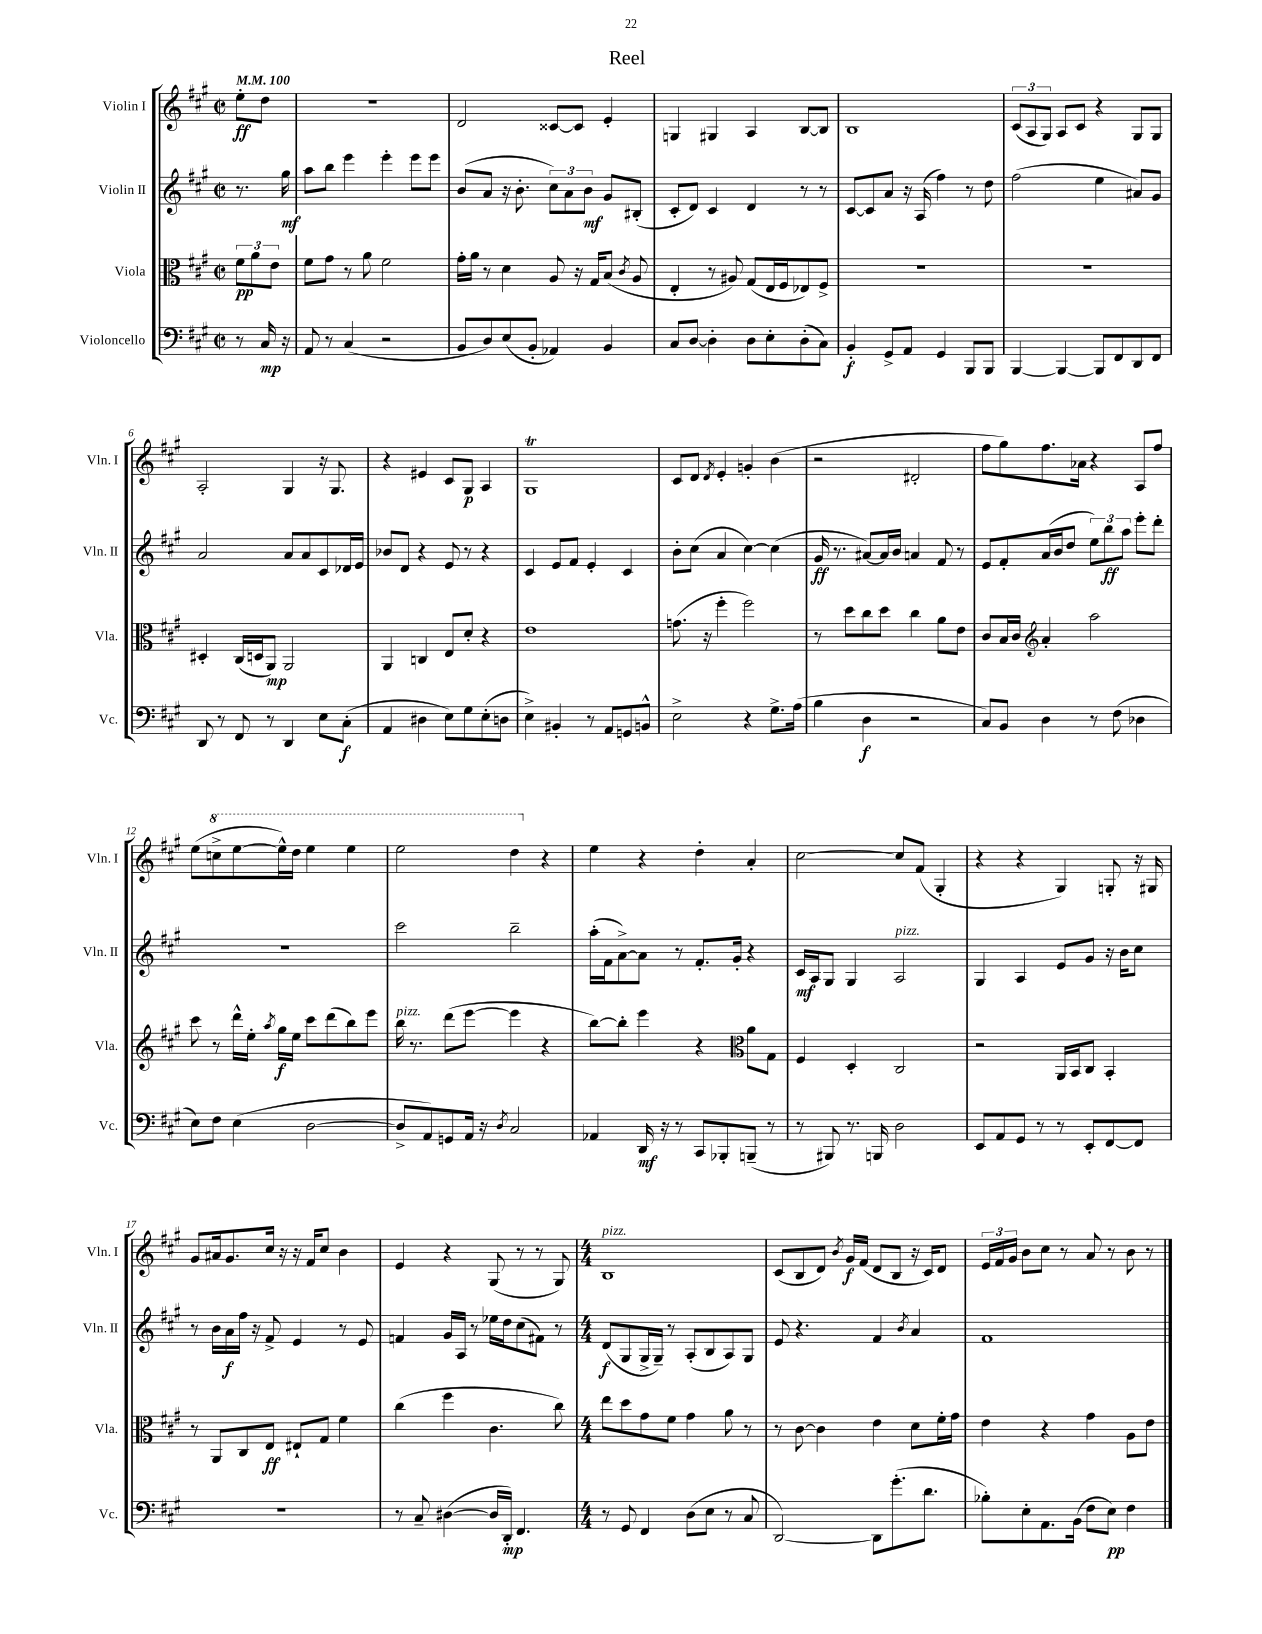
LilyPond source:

\header { title = "Reel" }
<<
\new StaffGroup <<
\new Staff = "s0" \with { instrumentName = "Violin I" shortInstrumentName = "Vln. I" } {
    \clef treble \key a \major \defaultTimeSignature \time 2/2 \partial 4 \tempo 4 = 100
    \autoBeamOff e''8[-.\ff d''8] |
    r1 |
    d'2 cisis'8[~ cisis'8] e'4-. |
    g4 gis4 a4 b8[~ b8] |
    b1 |
    \tuplet 3/2 { cis'8[( a8 gis8]) } a8[ cis'8] r4 gis8[ gis8] |
    a2-. gis4 r16 gis8. |
    r4 eis'4 cis'8[ gis8]\p a4 |
    gis1\trill |
    cis'8[ d'8] \acciaccatura { d'8 } e'4-. g'4-. b'4( |
    r2 dis'2-. |
    fis''8[ gis''8) fis''8. aes'16] r4 a8[ fis''8] |
    e''8[( \ottava #1 c'''8-> e'''8~ e'''16-^) d'''16] e'''4 e'''4 |
    e'''2 d'''4 \ottava #0 r4 |
    e''4 r4 d''4-. a'4-. |
    cis''2~ cis''8[ fis'8]( gis4-. |
    r4 r4 gis4) g8-. r16 gis16 |
    gis'8[ ais'16 gis'8. cis''16] r16 r16 fis'16[ cis''8] b'4 |
    e'4 r4 gis8( r8 r8 gis8) |
    \numericTimeSignature \time 4/4 b1^\markup { \italic "pizz." } |
    cis'8[( b8 d'8]) \acciaccatura { b'8 } gis'16[\f fis'16]( d'8[ b8] r16 cis'16[) d'8] |
    \tuplet 3/2 { e'16[ fis'16 gis'16] } b'8[ cis''8] r8 a'8 r8 b'8 r8 \bar "|." |
}
\new Staff = "s1" \with { instrumentName = "Violin II" shortInstrumentName = "Vln. II" } {
    \clef treble \key a \major \defaultTimeSignature \time 2/2 \partial 4
    \autoBeamOff r8. gis''16\mf |
    a''8[ b''8] e'''4 e'''4-. e'''8[ e'''8] |
    b'8[( a'8] r16 b'8.-. \tuplet 3/2 { cis''8[) a'8 b'8]\mf } gis'8[ bis8]-.( |
    cis'8[-. d'8]) cis'4 d'4 r8 r8 |
    cis'8[~ cis'8 a'8] r16 a16( fis''4) r8 d''8 |
    fis''2( e''4 ais'8[) gis'8] |
    a'2 a'8[ a'8 cis'8 des'16 e'16] |
    bes'8[ d'8] r4 e'8 r8 r4 |
    cis'4 e'8[ fis'8] e'4-. cis'4 |
    b'8[-. cis''8]( a'4 cis''4~) cis''4( |
    gis'16\ff r8. ais'8[~) ais'16 b'16] a'4 fis'8 r8 |
    e'8[ fis'8-. a'16( b'16 d''8] \tuplet 3/2 { e''8[) b''8\ff a''8] } e'''8[-. d'''8]-. |
    r1 |
    cis'''2 b''2-- |
    a''16[-.( fis'16 a'8~->) a'8] r8 fis'8.[-. gis'16]-. r4 |
    cis'16[\mf a16 gis8] gis4 a2^\markup { \italic "pizz." } |
    gis4 a4 e'8[ gis'8] r16 b'16[ cis''8] |
    r8 b'16[ a'16\f fis''16] r16 fis'8-> e'4 r8 e'8 |
    f'4 gis'16[ a16] r8 ees''16[ d''16 cis''8( fis'8]) r8 |
    \numericTimeSignature \time 4/4 d'8[\f( gis8 gis16-> gis16]--) r8 a8[-.( b8 a8) gis8] |
    e'8 r4. fis'4 \acciaccatura { b'8 } a'4 |
    fis'1 \bar "|." |
}
\new Staff = "s2" \with { instrumentName = "Viola" shortInstrumentName = "Vla." } {
    \clef alto \key a \major \defaultTimeSignature \time 2/2 \partial 4
    \autoBeamOff \tuplet 3/2 { fis'8[\pp a'8 e'8] } |
    fis'8[ gis'8] r8 a'8 fis'2 |
    gis'16[-. a'16] r8 d'4 a8 r16 gis16[ b8]( \acciaccatura { cis'8 } a8 |
    e4-. r8 ais8) gis8[( e16 fis16 ees8) fis8]-> |
    R1 |
    R1 |
    dis4-. cis16[( d16 a,8]\mp) a,2 |
    a,4 c4 e8[ d'8]-. r4 |
    e'1 |
    g'8.( r16 fis''4-. fis''2) |
    r8 d''8[ cis''8 d''8] cis''4 a'8[ e'8] |
    cis'8[ b16 cis'16] \clef treble a'4-. a''2 |
    cis'''8 r8 d'''16[-^ e''16]-. \acciaccatura { a''8 } gis''16[\f e''16] cis'''8[ d'''8( b''8) e'''8] |
    b''16^\markup { \italic "pizz." } r8. d'''8[( e'''8]~ e'''4 r4 |
    b''8[~) b''8]-. e'''4 r4 \clef alto a'8[ gis8] |
    fis4 d4-. cis2 |
    r2 a,16[ b,16 cis8] b,4-. |
    r8 a,8[ cis8 e8]\ff eis8[-! gis8] fis'4 |
    cis''4( fis''4 cis'4. cis''8) |
    \numericTimeSignature \time 4/4 e''8[ d''8 gis'8 fis'8] gis'4 a'8 r8 |
    r8 cis'8~ cis'4 e'4 d'8[ fis'16-. gis'16] |
    e'4 r4 gis'4 a8[ e'8] \bar "|." |
}
\new Staff = "s3" \with { instrumentName = "Violoncello" shortInstrumentName = "Vc." } {
    \clef bass \key a \major \defaultTimeSignature \time 2/2 \partial 4
    \autoBeamOff r8 cis16\mp r16 |
    a,8 r8 cis4( r2 |
    b,8[ d8) e8( b,8]-. aes,4) b,4 |
    cis8[ d8]~ d4-. d8[ e8-. d8-.( cis8]) |
    b,4-.\f gis,8[-> a,8] gis,4 b,,8[ b,,8] |
    b,,4~ b,,4~ b,,8[ fis,8 d,8 fis,8] |
    d,8 r8 fis,8 r8 d,4 e8[ cis8]-.\f( |
    a,4 dis4 e8[) gis8 e8-.( d8] |
    e4->) bis,4-. r8 a,8[ g,8 b,8]-^ |
    e2-> r4 gis8.[-> a16]( |
    b4 d4\f r2 |
    cis8[) b,8] d4 r8 fis8( des4 |
    e8[) fis8] e4( d2~ |
    d8[-> a,8) g,8 a,16] r16 \acciaccatura { d8 } cis2 |
    aes,4 d,16\mf r16 r8 cis,8[ bes,,8-. b,,8]--( r8 |
    r8 bis,,8) r8. b,,16 d2 |
    e,8[ a,8 gis,8] r8 r8 e,8[-. fis,8~ fis,8] |
    R1 |
    r8 cis8-- dis4~( dis16[ d,16]-.\mp) fis,4. |
    \numericTimeSignature \time 4/4 r8 gis,8 fis,4 d8[( e8] r8 cis8 |
    d,2~) d,8[ gis'8.-.( d'8.] |
    bes8[-.) e8-. a,8. b,16]( fis8[ e8]\pp) fis4 \bar "|." |
}
>>
>>
